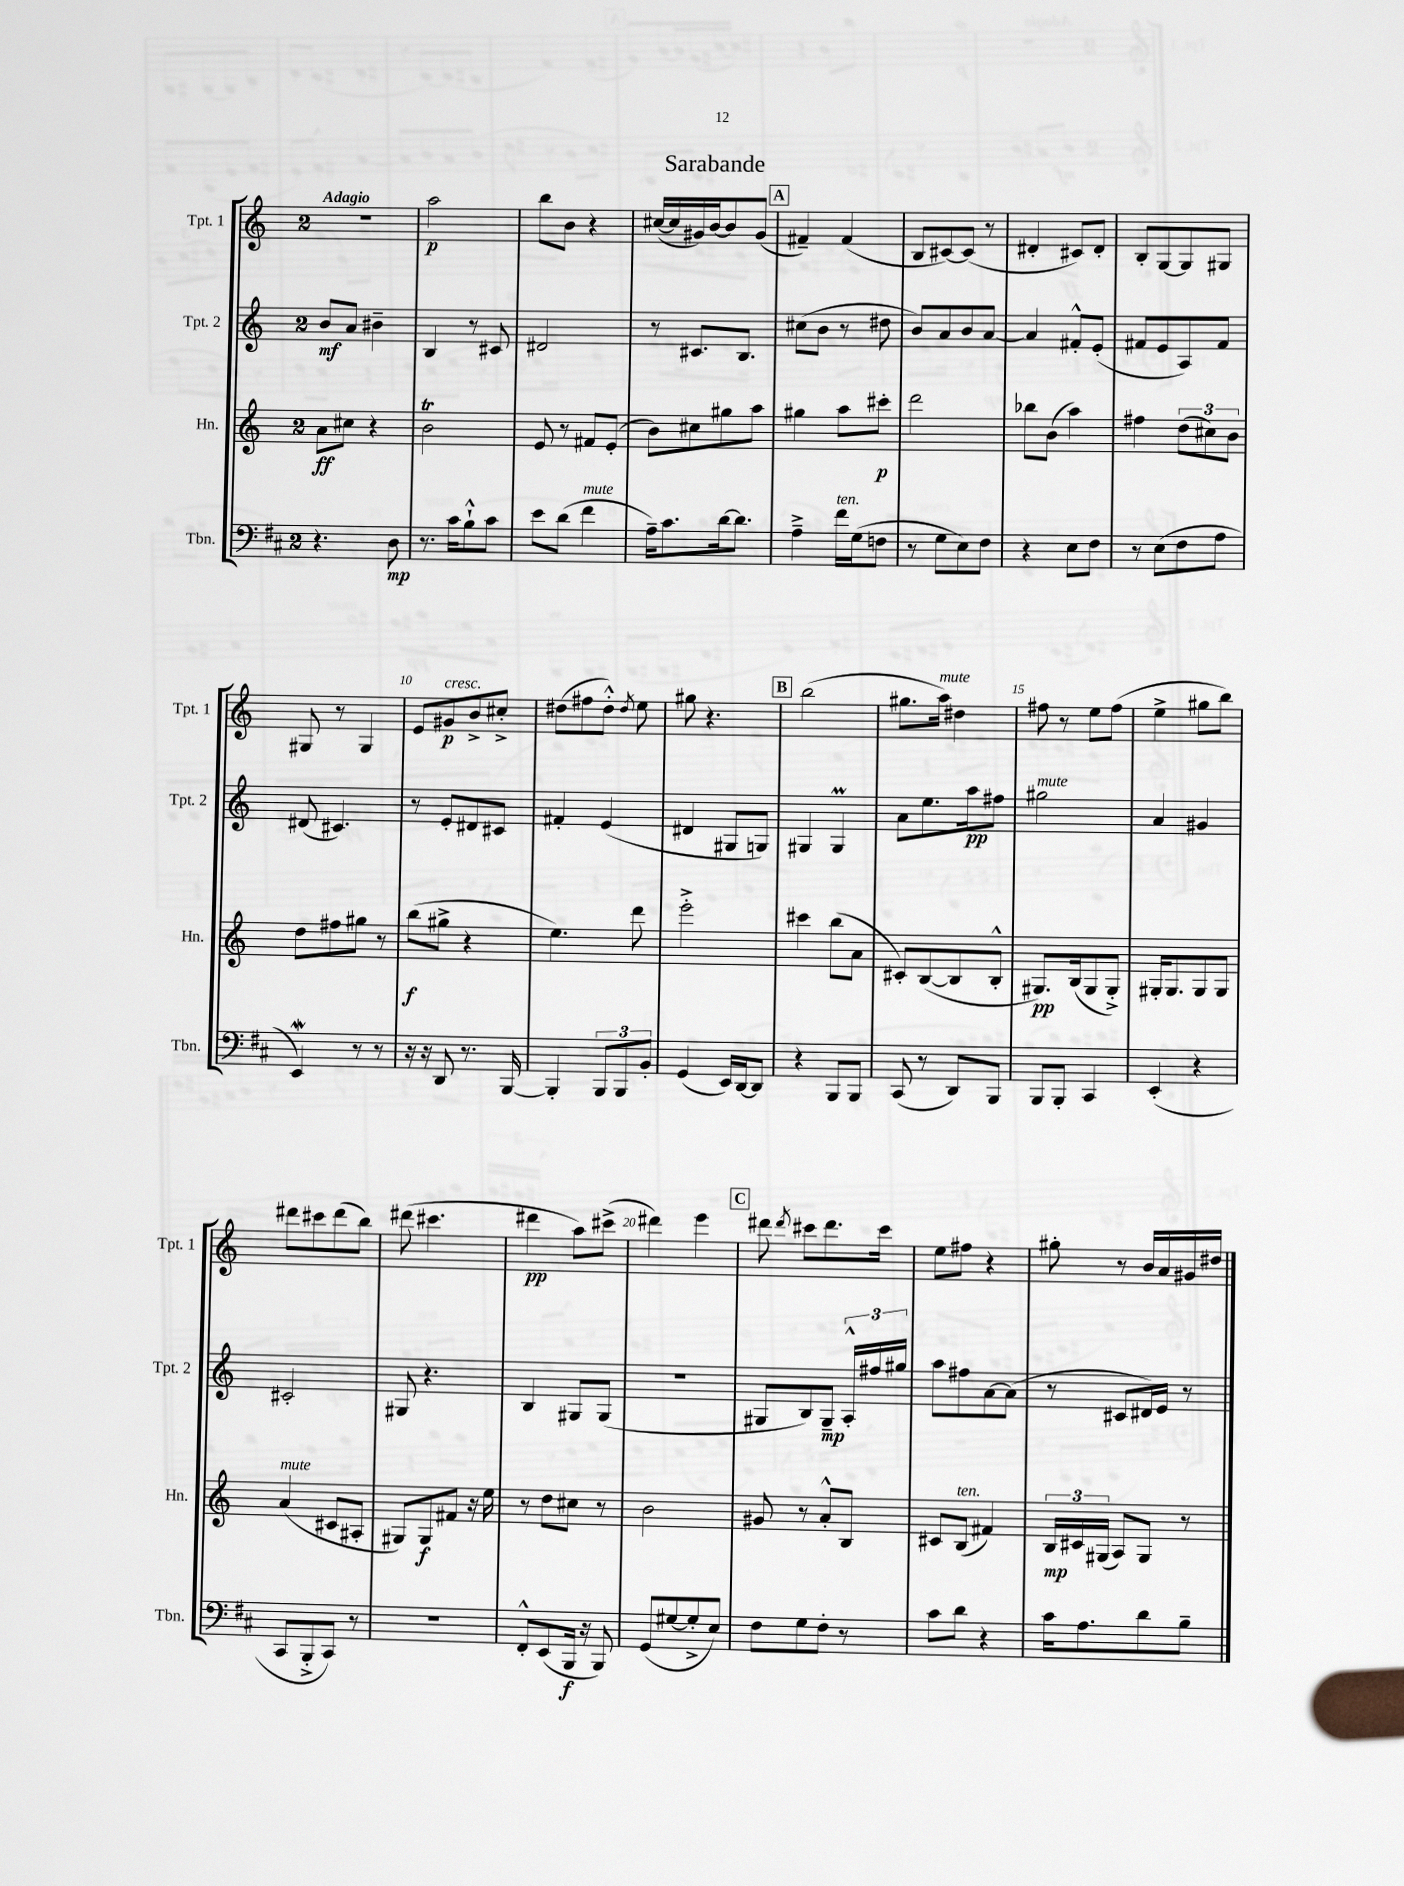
\header { title = "Sarabande" }
<<
\new StaffGroup <<
\new Staff = "s0" \with { instrumentName = "Tpt. 1" shortInstrumentName = "Tpt. 1" } {
    \clef treble \key c \major \once \override Staff.TimeSignature.style = #'single-digit \time 2/4 \tempo "Adagio"
    \autoBeamOff R2 |
    a''2\p |
    b''8[ b'8] r4 |
    cis''16[~( cis''16 gis'16) b'16~ b'8 gis'8]( |
    \mark \markup { \box "A" } fis'4--) fis'4( |
    b8[ cis'8~) cis'8]( r8 |
    dis'4-. cis'8[) dis'8]-. |
    b8[-. g8~ g8 gis8] |
    gis8 r8 gis4 |
    e'8[ gis'8\p^\markup { \italic "cresc." } b'8-> cis''8]-.-> |
    dis''8[( fis''8 dis''8]-.-^) \acciaccatura { dis''8 } e''8 |
    gis''8 r4. |
    \mark \markup { \box "B" } b''2( |
    gis''8.[ a''16]^\markup { \italic "mute" }) dis''4 |
    fis''8 r8 e''8[ fis''8]( |
    e''4-> gis''8[ b''8]) |
    dis'''8[ cis'''8 dis'''8( b''8]) |
    dis'''8( cis'''4. |
    dis'''4\pp a''8[) cis'''8]->( |
    dis'''4) e'''4 |
    \mark \markup { \box "C" } dis'''8 \acciaccatura { dis'''8 } cis'''8[ dis'''8. cis'''16] |
    e''8[ fis''8] r4 |
    gis''8-. r8 b'16[ a'16 gis'16 dis''16] \bar "|." |
}
\new Staff = "s1" \with { instrumentName = "Tpt. 2" shortInstrumentName = "Tpt. 2" } {
    \clef treble \key c \major \once \override Staff.TimeSignature.style = #'single-digit \time 2/4
    \autoBeamOff b'8[\mf a'8] bis'4-- |
    b4 r8 cis'8 |
    dis'2 |
    r8 cis'8.[ b8.] |
    \mark \markup { \box "A" } cis''8[( b'8] r8 dis''8 |
    b'8[) a'8 b'8 a'8]~ |
    a'4 fis'8[-.-^ e'8]-.( |
    fis'8[ e'8 a8) fis'8] |
    dis'8( cis'4.) |
    r8 e'8[-. dis'8 cis'8] |
    fis'4-. e'4( |
    dis'4 gis8[ g8]) |
    \mark \markup { \box "B" } gis4 gis4\prall |
    a'8[ e''8. a''16\pp fis''8] |
    gis''2^\markup { \italic "mute" } |
    a'4 gis'4 |
    cis'2-. |
    gis8 r4. |
    b4 gis8[ gis8]( |
    R2 |
    \mark \markup { \box "C" } gis8[ b8) gis8]--\mp \tuplet 3/2 { a16[-.-^ fis''16 gis''16] } |
    a''8[ fis''8 a'8~ a'8]( |
    r8 cis'8[ dis'16) e'16] r8 \bar "|." |
}
\new Staff = "s2" \with { instrumentName = "Hn." shortInstrumentName = "Hn." } {
    \clef treble \key c \major \once \override Staff.TimeSignature.style = #'single-digit \time 2/4
    \autoBeamOff a'8[\ff cis''8] r4 |
    b'2\trill |
    e'8 r8 fis'8[ e'8]-.( |
    b'8[) cis''8 gis''8 a''8] |
    \mark \markup { \box "A" } gis''4 a''8[ cis'''8]-.\p |
    d'''2 |
    bes''8[ b'8]( a''4) |
    fis''4 \tuplet 3/2 { d''8[( cis''8) b'8] } |
    d''8[ fis''8 gis''8] r8 |
    b''8[\f( gis''8]-> r4 |
    e''4.) d'''8 |
    e'''2-.-> |
    \mark \markup { \box "B" } cis'''4 b''8[( a'8] |
    cis'8[-.) b8~( b8 b8]-.-^ |
    gis8.[\pp) b16( gis8 gis8]-.->) |
    gis16[-. gis8. gis8 gis8] |
    a'4^\markup { \italic "mute" }( cis'8[ ais8]-. |
    gis8[) gis8\f fis'8] r16 e''16 |
    r8 d''8[ cis''8] r8 |
    b'2 |
    \mark \markup { \box "C" } gis'8 r8 a'8[-.-^ b8] |
    cis'8[ b8]^\markup { \italic "ten." }( fis'4) |
    \tuplet 3/2 { b16[\mp cis'16 gis16]( } a8[) gis8] r8 \bar "|." |
}
\new Staff = "s3" \with { instrumentName = "Tbn." shortInstrumentName = "Tbn." } {
    \clef bass \key d \major \once \override Staff.TimeSignature.style = #'single-digit \time 2/4
    \autoBeamOff r4. d8\mp |
    r8. cis'16[ b8-!-^ cis'8] |
    e'8[ d'8]( fis'4^\markup { \italic "mute" } |
    a16[--) cis'8. d'16~ d'8.] |
    \mark \markup { \box "A" } a4---> fis'16[^\markup { \italic "ten." } g16( f8] |
    r8 g8[ e8) fis8] |
    r4 e8[ fis8] |
    r8 e8[( fis8 a8] |
    e,4\mordent) r8 r8 |
    r16 r16 d,8 r8. b,,16~ |
    b,,4-. \tuplet 3/2 { b,,8[ b,,8 b,8]-. } |
    g,4( e,16[) d,16~ d,8] |
    \mark \markup { \box "B" } r4 b,,8[ b,,8] |
    cis,8( r8 d,8[) b,,8] |
    b,,8[ b,,8]-. cis,4 |
    e,4-.( r4 |
    cis,8[ b,,8-.-> cis,8]) r8 |
    r2 |
    fis,8[-.-^ e,8( b,,16]\f r16 b,,8) |
    g,8[( gis8~ gis8-.-> e8]) |
    \mark \markup { \box "C" } fis8[ g8 fis8]-. r8 |
    cis'8[ d'8] r4 |
    cis'16[ a8. d'8 b8]-- \bar "|." |
}
>>
>>
\layout { \context { \Score \override BarNumber.break-visibility = ##(#f #t #t) barNumberVisibility = #(every-nth-bar-number-visible 5) } }
